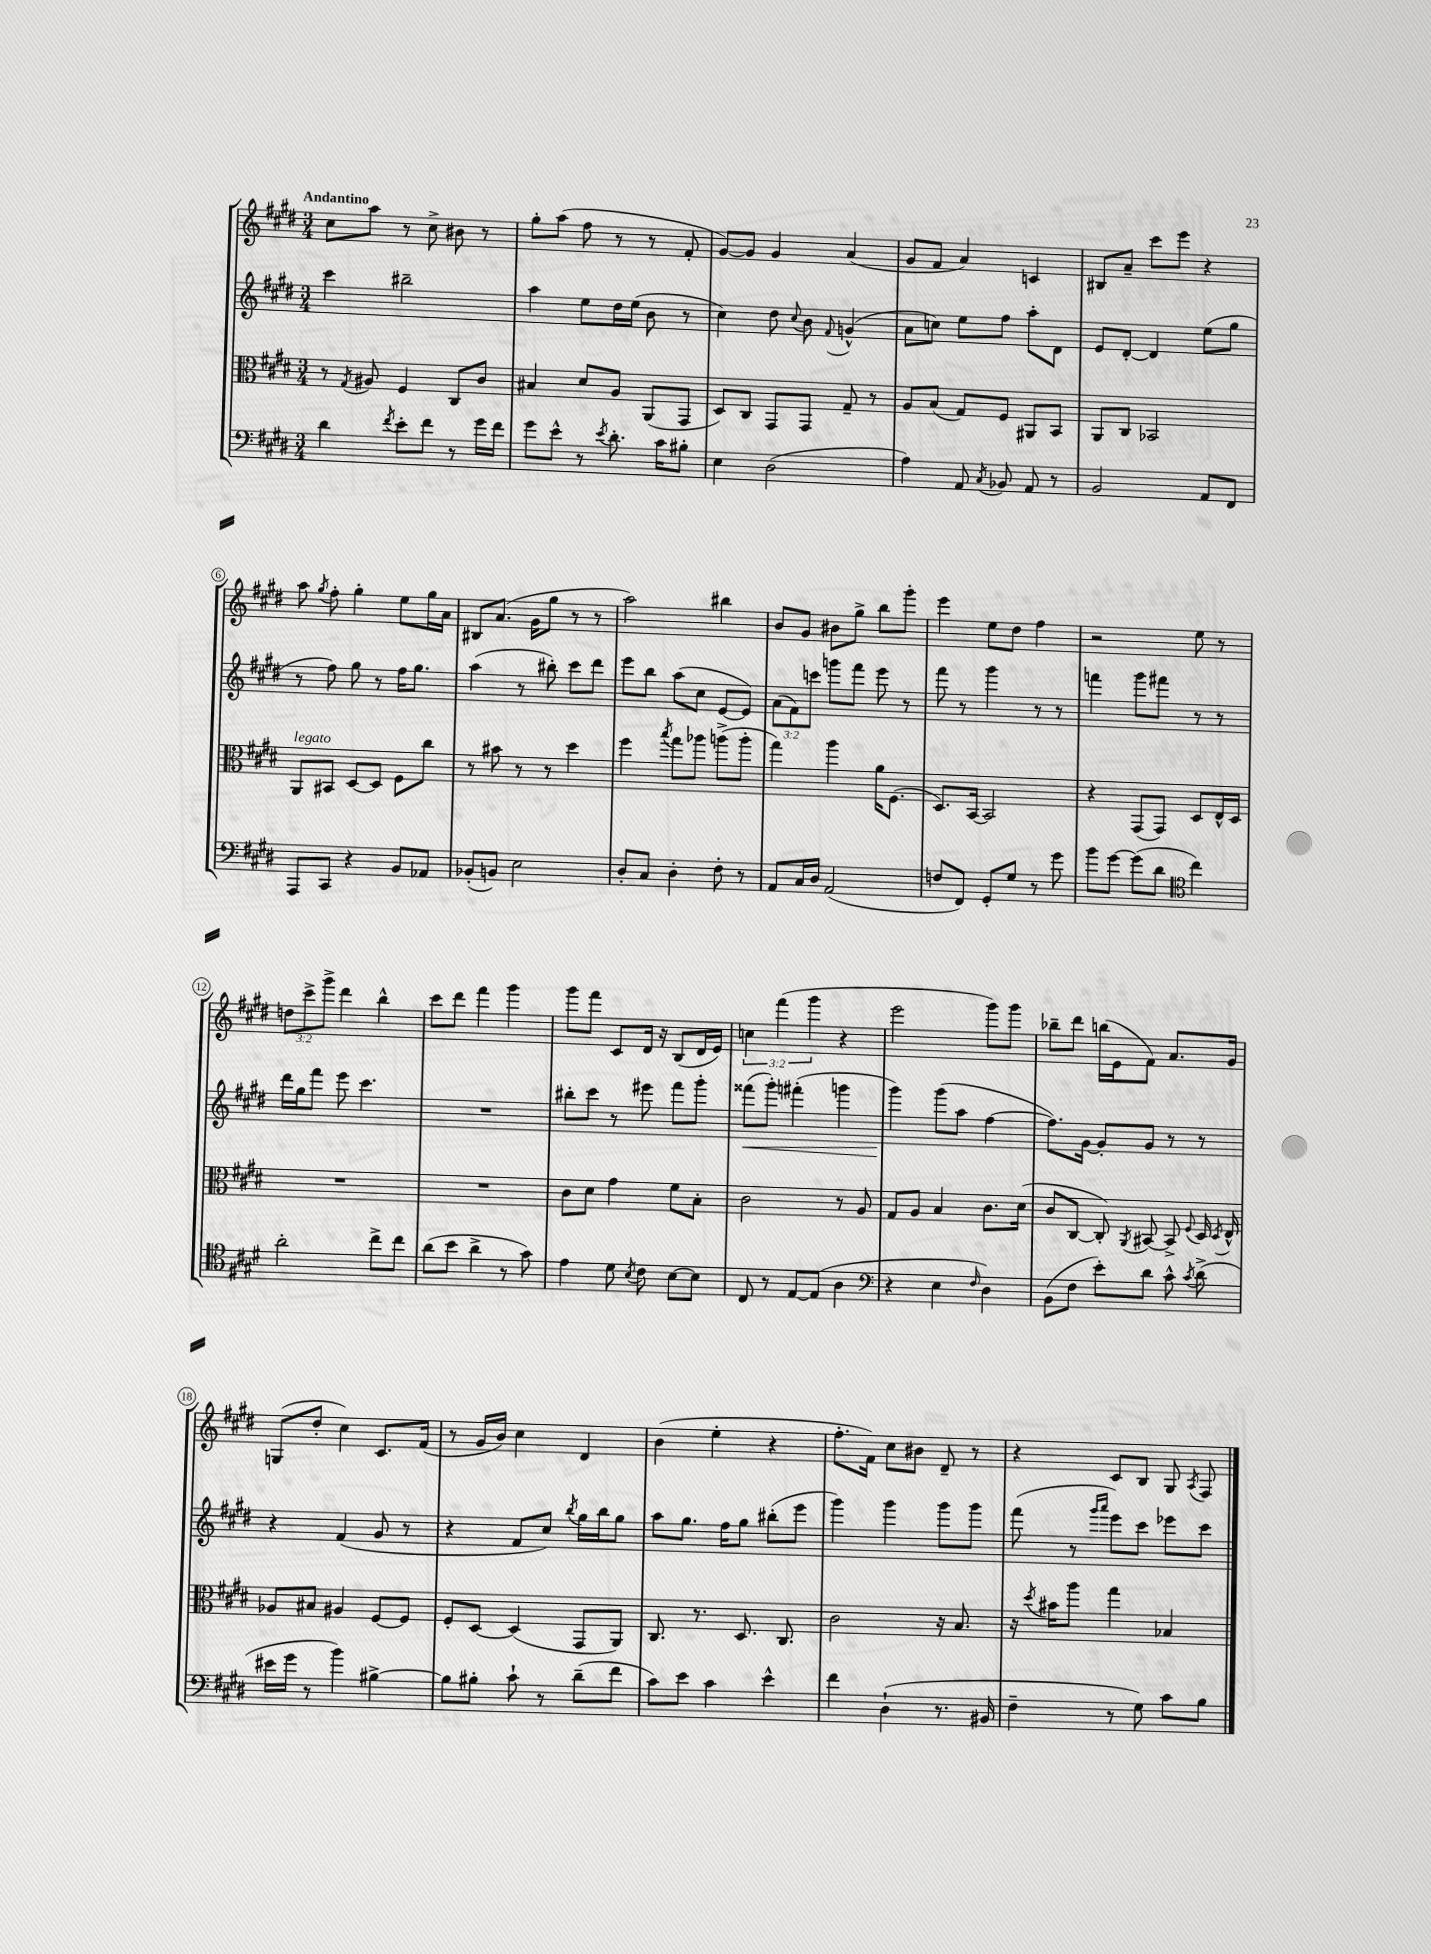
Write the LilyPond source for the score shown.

<<
\new StaffGroup <<
\new Staff = "s0" {
    \clef treble \key e \major \numericTimeSignature \time 3/4 \override Staff.TupletNumber.text = #tuplet-number::calc-fraction-text \tempo "Andantino"
    \autoBeamOff cis''8[ a''8] r8 cis''8-> bis'8 r8 |
    gis''8[-. a''8]( fis''8 r8 r8 fis'8-. |
    gis'8[~) gis'8] gis'4 a'4( |
    gis'8[ fis'8] a'4) c'4 |
    bis8[ a'8]-- cis'''8[ e'''8] r4 |
    a''8 \acciaccatura { gis''8 } fis''8-. gis''4-. e''8[ gis''16 a'16] |
    bis8[ a'8.]( gis'16[ gis''8] r8 r8 |
    a''2) bis''4 |
    b'8[ gis'8] bis'8[ gis''8]-> b''8[ gis'''8]-. |
    e'''4 e''8[ dis''8] fis''4 |
    r2 e''8 r8 |
    \tuplet 3/2 { d''8[ cis'''8-> gis'''8]-> } dis'''4 b''4-^ |
    cis'''8[ dis'''8] fis'''4 gis'''4 |
    gis'''8[ fis'''8] cis'8[ dis'16] r16 b8[( dis'16 e'16]) |
    \tuplet 3/2 { c''4 fis'''4( gis'''4 } r4 |
    e'''2 gis'''8[) gis'''8] |
    bes''8[-- dis'''8] b''16[( e'16 fis'8]) a'8.[ gis'16] |
    g8[( dis''8]-. cis''4) cis'8.[ fis'16]( |
    r8 gis'16[ b'16]) cis''4 dis'4 |
    b'4( e''4-. r4 |
    fis''8.[-. fis'16]) cis''8[ bis'8] dis'8-- r8 |
    r4 cis'8[ b8] gis8 \acciaccatura { a8 } fis8 \bar "|." |
}
\new Staff = "s1" {
    \clef treble \key e \major \numericTimeSignature \time 3/4 \override Staff.TupletNumber.text = #tuplet-number::calc-fraction-text
    \autoBeamOff cis'''4 bis''2-- |
    a''4 e''8[ dis''16 e''16]( b'8 r8 |
    cis''4) dis''8 \appoggiatura { cis''8 } b'8 \appoggiatura { fis'8 } g'4-^( |
    a'8[ c''8]) e''8[ fis''8] a''8[-. dis'8] |
    e'8[ dis'8]~-. dis'4 e''8[( gis''8] |
    r8 fis''8) gis''8 r8 fis''16[ gis''8.] |
    a''4( r8 bis''8-.) cis'''8[ dis'''8] |
    e'''8[ b''8] a''8[( cis''8] e'8[~ e'8]) |
    \tuplet 3/2 { a'8[( fis'8) c'''8] } g'''8[ fis'''8] e'''8 r8 |
    fis'''8 r8 gis'''4 r8 r8 |
    f'''4 gis'''8[ fis'''8] r8 r8 |
    dis'''16[ gis''16 fis'''8] e'''8 cis'''4. |
    R2. |
    bis''8[-. cis'''8] r8 eis'''8 fis'''8[ gis'''8]-. |
    fisis'''8[\<( gis'''8]-.) fis'''4-.( g'''4 |
    gis'''4\!) gis'''8[( a''8] fis''4~ |
    fis''8.[) gis'16]~ gis'8[-. gis'8] r8 r8 |
    r4 fis'4( gis'8 r8 |
    r4 fis'8[ cis''8]) \acciaccatura { b''8 } gis''16[ b''16 gis''8] |
    a''8[ gis''8.] fis''16[ gis''8] bis''8[-.( e'''8] |
    gis'''4) gis'''4 gis'''8[ gis'''8] |
    fis'''8( r8 \grace { gis'''16[ a'''16] } e'''8[) cis'''8] ees'''8[ cis'''8] \bar "|." |
}
\new Staff = "s2" {
    \clef alto \key e \major \numericTimeSignature \time 3/4
    \autoBeamOff r8 \acciaccatura { gis8 } ais8 fis4 cis8[ cis'8] |
    bis4 dis'8[ a8] a,8[( gis,8] |
    dis8[) cis8] gis,8[ gis,8] gis8-- r8 |
    a8[ b8]( gis8[) fis8] ais,8[ b,8] |
    a,8[ cis8] bes,2 |
    a,8[^\markup { \italic "legato" } bis,8] dis8[~ dis8] fis8[ cis''8] |
    r8 bis'8 r8 r8 dis''4 |
    fis''4 \acciaccatura { b''8 } gis''8[ aes''8] a''8[->( a''8]-. |
    gis''4) a''4 a'16[ fis8.]( |
    dis8.[) b,16]~ b,2 |
    r4 gis,8[( gis,8]) dis8[ e16-^ dis16] |
    R2. |
    R2. |
    cis'8[ dis'8] gis'4 fis'8[ b8]-. |
    cis'2 r8 a8 |
    gis8[ a8] b4 cis'8.[ dis'16]( |
    cis'8[ cis8]~ cis8-.) \acciaccatura { a,8 } bis,8~ bis,8-> \appoggiatura { fis8 } dis16 \acciaccatura { dis8 } e16-^ |
    aes8[ bis8] ais4 fis8[~ fis8] |
    fis8[-. dis8]~ dis4( gis,8[ a,8]) |
    cis8. r8. dis8. cis8. |
    cis'2 r16 b8. |
    r16 \acciaccatura { dis''8 } bis'16[ a''8] gis''4 bes4 \bar "|." |
}
\new Staff = "s3" {
    \clef bass \key e \major \numericTimeSignature \time 3/4
    \autoBeamOff dis'4 \acciaccatura { fis'8 } e'8[-. fis'8] r8 gis'16[ fis'16] |
    gis'8[ e'8]-^ r8 \acciaccatura { e'8 } dis'8.-. cis'16[ bis8]-. |
    e4 dis2( |
    a4) a,8 \acciaccatura { cis8 } bes,8 a,8 r8 |
    b,2 a,8[ fis,8] |
    a,,8[ cis,8] r4 b,8[ aes,8] |
    bes,8[-.( b,8]) e2 |
    dis8[-. cis8] dis4-. fis8-. r8 |
    a,8[ cis16 dis16] a,2( |
    f8[ fis,8]) gis,8[-. gis8] r8 gis'8 |
    b'8[ gis'8]~ gis'8[( dis'8] \clef tenor cis''4) |
    a'2-. cis''8[-> cis''8] |
    a'8[( b'8] a'4-> r8 gis'8) |
    e'4 dis'8 \acciaccatura { b8 } cis'8 b8[~ b8] |
    cis8 r8 e8[~ e8]( a4 |
    \clef bass r4 e4 \grace { fis16 } dis4) |
    b,8[( fis8] e'8[-.) dis'8] cis'8-^ \acciaccatura { cis'8 } dis'8->( |
    eis'16[ gis'16] r8 b'4) bis4~-> |
    bis8[ bis8]-. cis'8-! r8 dis'8[--( fis'8] |
    cis'8[) e'8] cis'4 e'4-^ |
    fis'4 dis4-!( r8. bis,16 |
    fis4-- r8 gis8) cis'8[ b8] \bar "|." |
}
>>
>>
\layout { \context { \Score \override BarNumber.stencil = #(make-stencil-circler 0.1 0.3 ly:text-interface::print) } }
